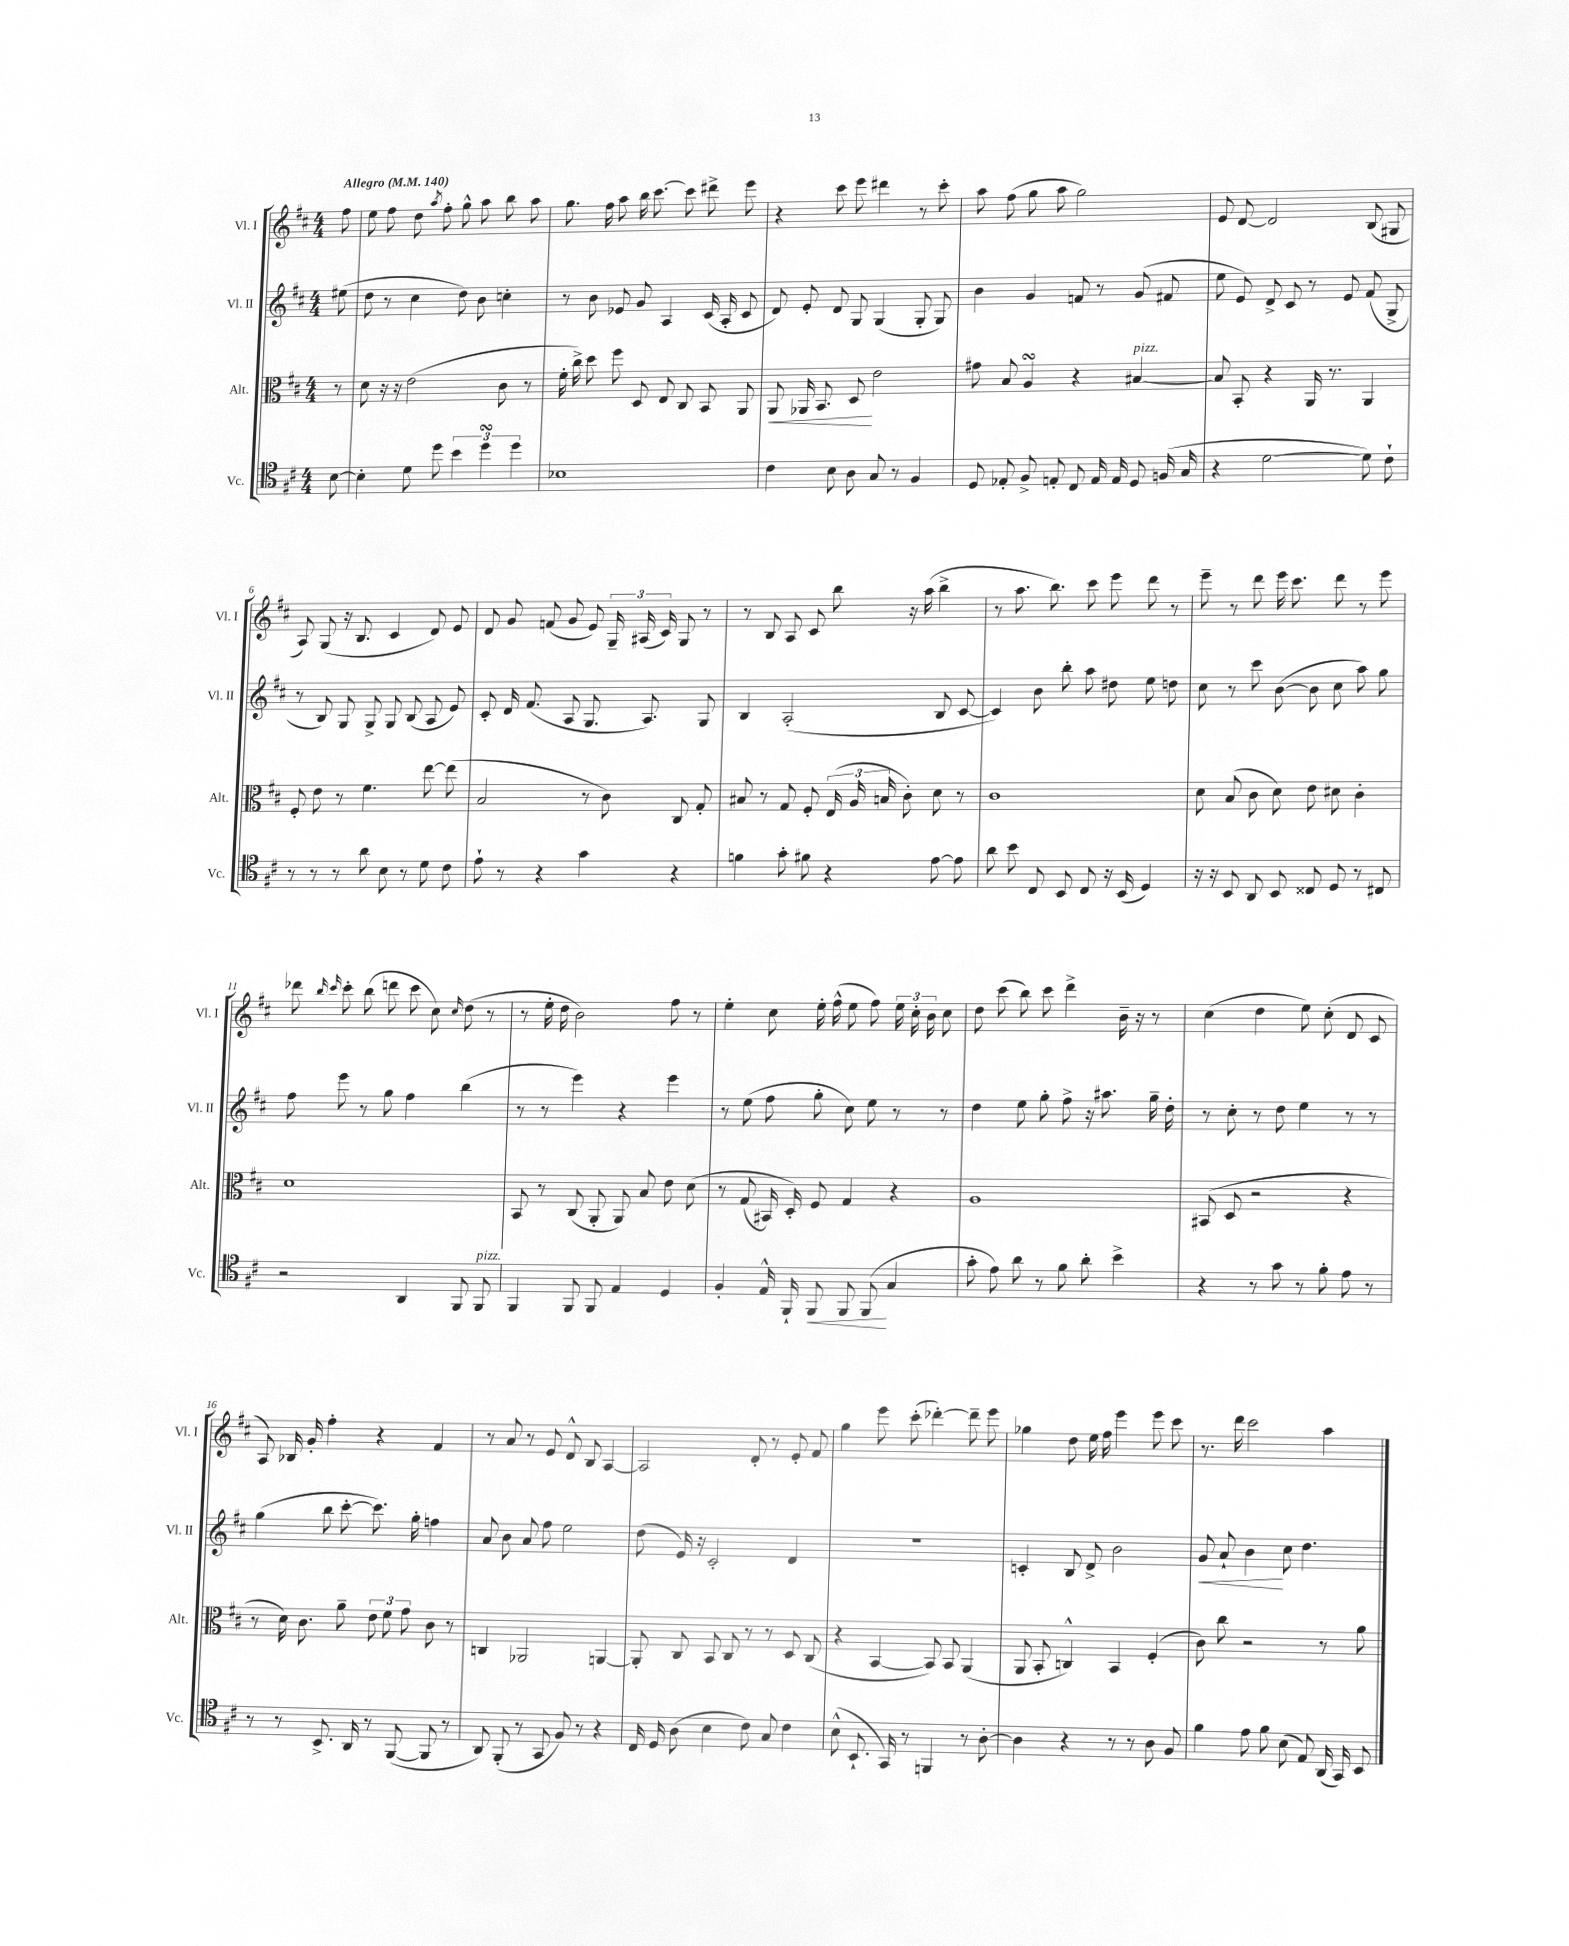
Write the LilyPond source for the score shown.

<<
\new StaffGroup <<
\new Staff = "s0" \with { instrumentName = "Vl. I" shortInstrumentName = "Vl. I" } {
    \clef treble \key d \major \numericTimeSignature \time 4/4 \partial 8 \tempo "Allegro" 4 = 140
    \autoBeamOff fis''8 |
    e''8 fis''8 d''8 \acciaccatura { a''8 } fis''8-. g''8-^ a''8 b''8 a''8 |
    g''8. fis''16 a''8 b''16 cis'''8.~ cis'''8 dis'''8-> e'''8 |
    r4 cis'''8 e'''8 dis'''4 r8 cis'''8-. |
    a''8 fis''8( g''8 a''8 g''2) |
    e'8 d'8~ d'2 b8( gis8 |
    a8) g8( r16 b8. cis'4 d'8) e'8 |
    d'8 g'8 f'8( g'8 e'8) \tuplet 3/2 { g16-- ais16( cis'16) } g8 r8 |
    r8 b8 a8 cis'8 b''8 r16 a''16( b''4-> |
    r8 a''8. b''8.) cis'''8 e'''8 d'''8 r8 |
    e'''8-- r8 d'''8 e'''16 cis'''8. d'''8 r8 e'''8 |
    des'''8 \grace { b''16 cis'''16 } cis'''8-. b''8( d'''8 cis'''8 cis''8) \grace { cis''16 } d''8( r8 |
    r8 e''16-. d''16 b'2) fis''8 r8 |
    e''4-. cis''8 e''16-. fis''16-^( e''8 fis''8) \tuplet 3/2 { e''16 cis''16-. b'16 } cis''8 |
    d''8 cis'''8( b''8) cis'''8 d'''4-> b'16-- r16 r8 |
    cis''4( d''4 e''8) cis''8-.( d'8 cis'8 |
    a8) bes16 g'16-. fis''4-. r4 fis'4 |
    r8 a'8 r8 e'8 d'8-^ b8 a4~ |
    a2 d'8-. r8 e'8-. fis'8 |
    g''4 e'''8 cis'''8-.( des'''4~-.) des'''8-- e'''8 |
    ges''4 d''8 e''16 fis''16 e'''4 e'''8 cis'''8 |
    r8. d'''16 cis'''2 a''4 \bar "|." |
}
\new Staff = "s1" \with { instrumentName = "Vl. II" shortInstrumentName = "Vl. II" } {
    \clef treble \key d \major \numericTimeSignature \time 4/4 \partial 8
    \autoBeamOff eis''8( |
    d''8 r8 cis''4 d''8) b'8 c''4-. |
    r8 b'8 ees'8 g'8 a4 cis'16( a16-. cis'8 |
    d'8) e'8-. d'8 g8 g4( g8-. g8) |
    b'4 g'4 f'8 r8 g'8( fis'8 |
    e''8 e'8) d'8-> cis'8 r8 e'8 fis'8( g8-> |
    r8 b8) g8 g8-> g8 b8( a8 e'8) |
    cis'8-. d'16 fis'8.( a8 g8. a8.) g8 |
    b4 a2-.( b8 cis'8~ |
    cis'4) b'8 b''8-. a''8 dis''8 e''8 d''8 |
    cis''8 r8 cis'''8 b'8~( b'8 cis''8 a''8) g''8 |
    fis''8 e'''8 r8 g''8 fis''4 b''4( |
    r8 r8 e'''4) r4 e'''4 |
    r8 e''8( fis''8 g''8-. cis''8) e''8 r8 r8 |
    d''4 e''8 g''8-. fis''8-> r16 ais''8. g''16-- d''16-. |
    r8 cis''8-. r8 d''8 e''4 r8 r8 |
    g''4( b''8 cis'''8~-. cis'''8.) g''16-. f''4 |
    a'8 b'8 a'8 fis''8 e''2 |
    d''8( e'16) r16 cis'2-. d'4 |
    R1 |
    c'4-. b8 d'8-> b'2 |
    g'8\< a'8-! b'4\! cis''8 d''4. \bar "|." |
}
\new Staff = "s2" \with { instrumentName = "Alt." shortInstrumentName = "Alt." } {
    \clef alto \key d \major \numericTimeSignature \time 4/4 \partial 8
    \autoBeamOff r8 |
    d'8 r16 r16 e'2( cis'8 r8 |
    fis'16-. cis''16->) d''8 fis''8 d8 e8 cis8 b,8 a,8 |
    a,8\< aes,16 b,8. d8\! e'2 |
    gis'8 b8 a4\turn r4 bis4~^\markup { \italic "pizz." } |
    bis8 b,8-. r4 a,16 r8. a,4 |
    fis8-. e'8 r8 fis'4. e''8~ e''8( |
    b2 r8 cis'8) cis8 g8-. |
    bis8 r8 g8 fis8-. \tuplet 3/2 { e16( a16 b16 } cis'8-.) d'8 r8 |
    cis'1 |
    d'8 b8( cis'8 d'8) e'8 dis'8 cis'4-. |
    d'1 |
    b,8 r8 cis8( a,8-. a,8) b8 e'8 d'8\( |
    r8 g8( bis,16) d16-.\) fis8 g4 r4 |
    a1 |
    bis,8( d8 r2 r4 |
    r8 d'16) cis'8. a'8-- \tuplet 3/2 { e'8 fis'8 g'8 } cis'8 r8 |
    c4 aes,2 a,4~ |
    a,8-. cis8 b,8 cis8 r8 r8 d8 cis8( |
    r4 b,4~ b,8) b,8 a,4( |
    a,8 b,8-. c4-^) b,4 fis4-.( |
    cis'8) cis''8 r2 r8 a'8 \bar "|." |
}
\new Staff = "s3" \with { instrumentName = "Vc." shortInstrumentName = "Vc." } {
    \clef tenor \key d \major \numericTimeSignature \time 4/4 \partial 8
    \autoBeamOff b8~ |
    b4-. d'8 d''8 \tuplet 3/2 { b'4 d''4\turn d''4 } |
    bes1 |
    cis'4 b8 a8 g8 r8 fis4 |
    d8 ees8-. fis8-> e8-. cis8 e16 e16 d8 f16( g16 |
    r4 d'2~ d'8) cis'8-! |
    r8 r8 r8 a'8 b8 r8 d'8 cis'8 |
    e'8-! r8 r4 g'4 r4 |
    f'4 g'8-. fis'8 r4 e'8~ e'8 |
    a'8 b'8 cis8 b,8 cis8 r16 b,16( d4) |
    r16 r16 b,8 a,8 b,8 cisis8 d8 r8 cis8 |
    r2 a,4 fis,8 fis,8^\markup { \italic "pizz." } |
    fis,4 fis,8 fis,8 e4 d4 |
    fis4-. e16-^ fis,16-! fis,8\< fis,8 fis,8\!( g4 |
    g'8-. e'8) a'8 r8 fis'8 a'8-. b'4-> |
    r4 r8 g'8 r8 fis'8-. e'8 r8 |
    r8 r8 b,8.-> a,16 r8 fis,8~( fis,8 r8 |
    a,8) fis,8-.( r8 g,8 fis8) r8 r4 |
    cis16 d16 a8( b4 cis'8) g8 cis'4 |
    b8-^( b,8.-! g,16) r8 f,4 r8 a8~-. |
    a4 r4 r8 r8 a8 fis8 |
    fis'4 e'8 fis'8 b8( e8) a,16( g,16) b,8 \bar "|." |
}
>>
>>
